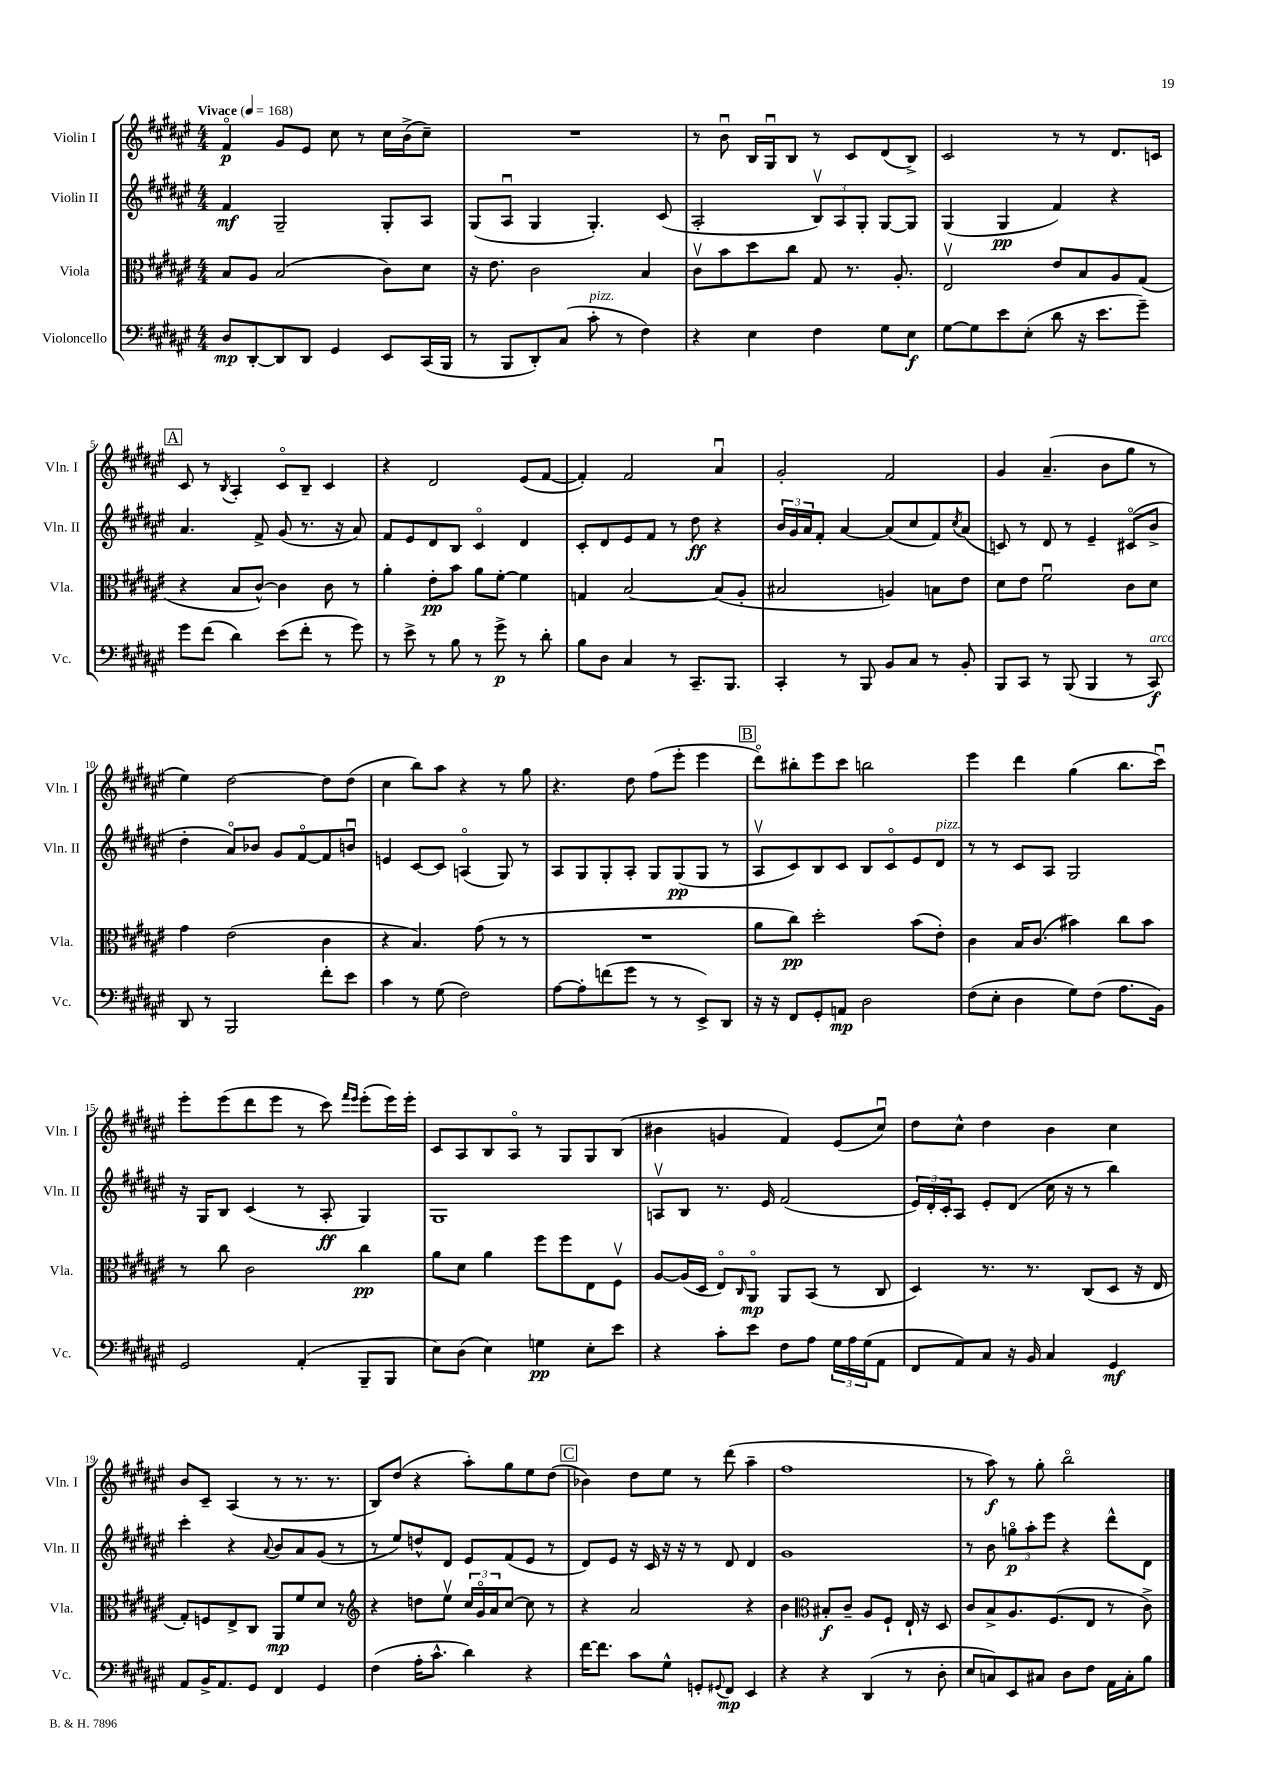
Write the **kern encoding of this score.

**kern	**kern	**kern	**kern
*staff4	*staff3	*staff2	*staff1
*clefF4	*clefC3	*clefG2	*clefG2
*k[f#c#g#d#a#e#]	*k[f#c#g#d#a#e#]	*k[f#c#g#d#a#e#]	*k[f#c#g#d#a#e#]
*M4/4	*M4/4	*M4/4	*M4/4
*MM168	*MM168	*MM168	*MM168
8D#/L	8B/L	4f#/	4f#o/
[8DD#'/	8A#/J	.	.
8DD#/]	(2B/	2G#~/	8g#/L
8DD#/J	.	.	8e#/J
4GG#/	.	.	8cc#\
.	.	.	8r
8EE#/L	8c#\L)	8G#'/L	16cc#\LL
.	.	.	(16b^\J
(16CC#/L	8d#\J	8A#/J	8cc#~\J)
16BBB/JJ	.	.	.
=	=	=	=
8r	16r	(8G#/L	1r
.	8.e#\	.	.
8BBB/L	.	8A#u/J	.
8DD#'/)	2c#\	4G#/	.
(8C#/J	.	.	.
8c#'\	.	4.G#'/)	.
8r	.	.	.
4F#\)	4B/	.	.
.	.	(8c#/	.
=	=	=	=
4r	8c#v\L	2A#'/	8r
.	8b\	.	8bu\
4E#\	8dd#\	.	16B/LL
.	.	.	16G#u/J
.	8cc#\J	.	8B/J
4F#\	8G#/	12Bv/L)	8r
.	.	12A#/	.
.	8.r	.	8c#/L
.	.	12G#'/J	.
8G#\L	.	[8G#/L	(8d#/
.	8.A#'/	.	.
8E#\J	.	8G#/]J	8B^/J)
=	=	=	=
[8G#\L	2E#v/	(4G#/	2c#/
8G#\]	.	.	.
8e#\	.	4G#/	.
(8E#'\J	.	.	.
8d#\	8e#/L	4f#/)	8r
16r	8B/	.	8r
8.e#\L	.	.	.
.	8A#/	4r	8.d#/L
8g#~\J)	(8G#/J	.	.
.	.	.	16c/Jk
=	=	=	=
8g#\L	4r	4.a#/	8c#/
(8f#\J	.	.	8r
.	.	.	8qB/
4d#\)	8B/L	.	4A#'/
.	[8c#^^/J)	8f#^/	.
(8e#\L	4c#\]	(8g#/	8c#o/L
8f#'\J	.	8.r	8B~/J
8r	8c#\	.	4c#/
.	.	16r	.
8g#\)	8r	8a#/)	.
=	=	=	=
8r	4a#'\	8f#/L	4r
8e#^\	.	8e#/	.
8r	8e#'\L	8d#/	2d#/
8B\	8b\J	8B/J	.
8r	8a#\L	4c#o/	.
8g#^\	[8f#'\J	.	.
8r	4f#\]	4d#/	(8e#/L
8d#'\	.	.	[8f#/J
=	=	=	=
8B\L	4G/	8c#'/L	4f#'/])
8D#\J	.	8d#/	.
4C#/	[2B/	8e#/	2f#/
.	.	8f#/J	.
8r	.	8r	.
8.CC#~/L	.	8dd#\	.
.	(8B/]L	4r	4a#u/
8.BBB/J	.	.	.
.	8A#'/J	.	.
=	=	=	=
4CC#'/	2B#/	24b/LL	2g#'/
.	.	24g#/	.
.	.	24a#/J	.
.	.	8f#'/J	.
8r	.	[4a#/	.
8BBB/	.	.	.
8BB/L	4A/)	(8a#/]L	2f#/
8C#/J	.	8cc#/	.
8r	8B\L	8f#/)	.
.	.	8qcc#/	.
8BB'/	8e#\J	(8a#/J	.
=	=	=	=
8BBB/L	8d#\L	8c/)	4g#/
8CC#/J	8e#\J	8r	.
8r	2f#u\	8d#/	(4.a#~/
(8BBB/	.	8r	.
4BBB/	.	4e#~/	.
.	.	.	8b\L
8r	8c#\L	(8c#o/L	8gg#\J
8CC#/)	8d#\J	8b^/J	8r
=	=	=	=
8DD#/	4g#\	4dd#'\	4ee#\)
8r	.	.	.
2BBB/	(2e#\	8a#o/L)	[2dd#\
.	.	8b-/J	.
.	.	8g#/L	.
.	.	[8f#o/	.
8f#'\L	4c#\	8f#/]	8dd#\]L
8e#\J	.	8bu/J	(8dd#\J
=	=	=	=
4c#\	4r	4e/	4cc#\
8r	4.B/)	[8c#/L	8bb\L)
(8G#\	.	8c#/]J	8aa#\J
2F#\)	.	(4Ao/	4r
.	(8g#\	.	.
.	8r	8G#/)	8r
.	8r	8r	8gg#\
=	=	=	=
[8A#\L	1r	8A#/L	4.r
8A#'\]	.	8G#/	.
(8f\	.	8G#'/	.
8g#\J	.	8A#'/J	8dd#\
8r	.	8G#/L	(8ff#\L
8r	.	(8G#/	8eee#'\J
8EE#^/L)	.	8G#/J	4eee#\
8DD#/J	.	8r	.
=	=	=	=
16r	8a#\L	8A#v/L	8ddd#o\L)
16r	.	.	.
8FF#/L	8cc#\J)	8c#/)	8bb#'\
8GG#'/	2dd#'\	8B/	8eee#\
8AA/J	.	8c#/J	8ccc#\J
2D#\	.	8B/L	2bb\
.	.	8c#o/	.
.	(8b\L	8e#/	.
.	8e#'\J)	8d#/J	.
=	=	=	=
(8F#\L	4c#\	8r	4eee#\
8E#'\J	.	8r	.
4D#\	16B/LK	8c#/L	4ddd#\
.	(8.c#/J	.	.
.	.	8A#/J	.
8G#\L)	4b#\)	2G#/	(4gg#\
(8F#\J	.	.	.
8.A#\L	8cc#\L	.	8.bb\L
.	8b#\J	.	.
16BB\Jk)	.	.	16ccc#u\Jk)
=	=	=	=
2GG#/	8r	16r	8eee#'\L
.	.	16G#/LK	.
.	8cc#\	8B/J	(8eee#\
.	2c#\	(4c#/	8ddd#\
.	.	.	8eee#\J
(4AA#'/	.	8r	8r
.	.	8A#'/	8ccc#\)
.	.	.	16qqfff#/LL
.	.	.	16qqeee#/JJ
8BBB~/L	4cc#\	4G#/)	(8eee#'\L
8BBB/J	.	.	16eee#\L)
.	.	.	16eee#'\JJ
=	=	=	=
8E#\L)	8a#\L	1G#	8c#/L
(8D#\J	8d#\J	.	8A#/
4E#\)	4a#\	.	8B/
.	.	.	8A#o/J
4G\	8ff#\L	.	8r
.	8ff#\	.	8G#/L
8E#'\L	8E#\	.	8G#/
8e#\J	8F#v\J	.	(8B/J
=	=	=	=
4r	[8A#/L	8Av/L	4b#\
.	(16A#/]L	8B/J	.
.	16D#/JJ	.	.
8c#'\L	8E#o/L)	8.r	4g/
.	16qqC#/	.	.
8e#\J	8AA#o/J	.	.
.	.	16e#/	.
8F#\L	8AA#/L	(2f#/	4f#/)
8A#\J	(8BB/J	.	.
24G#\LL	8r	.	(8e#/L
24A#\	.	.	.
(24G#\J	.	.	.
8AA#\J	8C#/	.	8cc#u/J)
=	=	=	=
8FF#/L	4D#/)	24e#/LL)	8dd#\L
.	.	24d#'/	.
.	.	24c#'/J	.
8AA#/)	.	8A#/J	8cc#^^\J
8C#/J	8.r	8e#'/L	4dd#\
16r	.	(8d#/J	.
16BB/	8.r	.	.
4C#/	.	16cc#\	4b\
.	.	16r	.
.	(8C#/L	8r	.
4GG#/	8D#/J	4bb\)	4cc#\
.	16r	.	.
.	16E#/	.	.
=	=	=	=
8AA#/L	8G#'/L)	4ccc#'\	8b/L
16BB^/K	8F/	.	8c#~/J
8.AA#/	.	.	.
.	8E#^/	4r	(4A#/
8GG#/J	8C#/J	.	.
.	.	8qqa#/	.
4FF#/	8AA#/L	8b/L	8r
.	8f#/	8a#/	8.r
4GG#/	8d#/J	(8g#/J	.
.	.	.	8.r
.	8r	8r	.
=	=	=	=
*	*clefG2	*	*
(4F#\	4r	8r	8B/L)
.	.	8ee#/L)	(8dd#/J
16A#'\LK	8dd\L	8dd^^/	4r
8.c#^^\J	.	.	.
.	8ee#v\J	8d#/J	.
4d#\)	24cc#/LL	8e#/L	8aa#'\L)
.	24g#o/	.	.
.	24a#/J	.	.
.	[8cc#/J	(8f#/	8gg#\
4r	8cc#\]	8e#/J	8ee#\
.	8r	8r	(8dd#\J
=	=	=	=
[16f#\LK	4r	8d#/L)	4b-\)
8.f#\]J	.	.	.
.	.	8e#/J	.
8c#\L	2a#/	16r	8dd#\L
.	.	16c#/	.
8G#^^\J	.	16r	8ee#\J
.	.	16r	.
8GG'/L	.	8r	8r
8qqGG#/	.	.	.
8FF#/J	.	8d#/	(8ddd#\
4EE#/	4r	4d#/	4aa#~\
=	=	=	=
4r	4b\	1g#	1ff#
*	*clefC3	*	*
4r	8B#'/L	.	.
.	8c#~/J	.	.
(4DD#/	8A#/L	.	.
.	8F#`/J	.	.
8r	16E#`/	.	.
.	16r	.	.
8D#'\	8D#/	.	.
=	=	=	=
8E#/L	8c#/L	8r	8r
8C/)	8B^/	8b\	8aa#\)
8EE#/	8.A#/	12ggo\L	8r
.	.	12aa#'\	.
8C#/J	.	.	8gg#'\
.	.	12eee#\J	.
.	(8.F#/	.	.
8D#\L	.	4r	2bbo\
8F#\J	8E#/J	.	.
16AA#\LL	8r	8ddd#^^\L	.
16C#'\J	.	.	.
8B\J	8c#^\)	8d#\J	.
==	==	==	==
*-	*-	*-	*-
